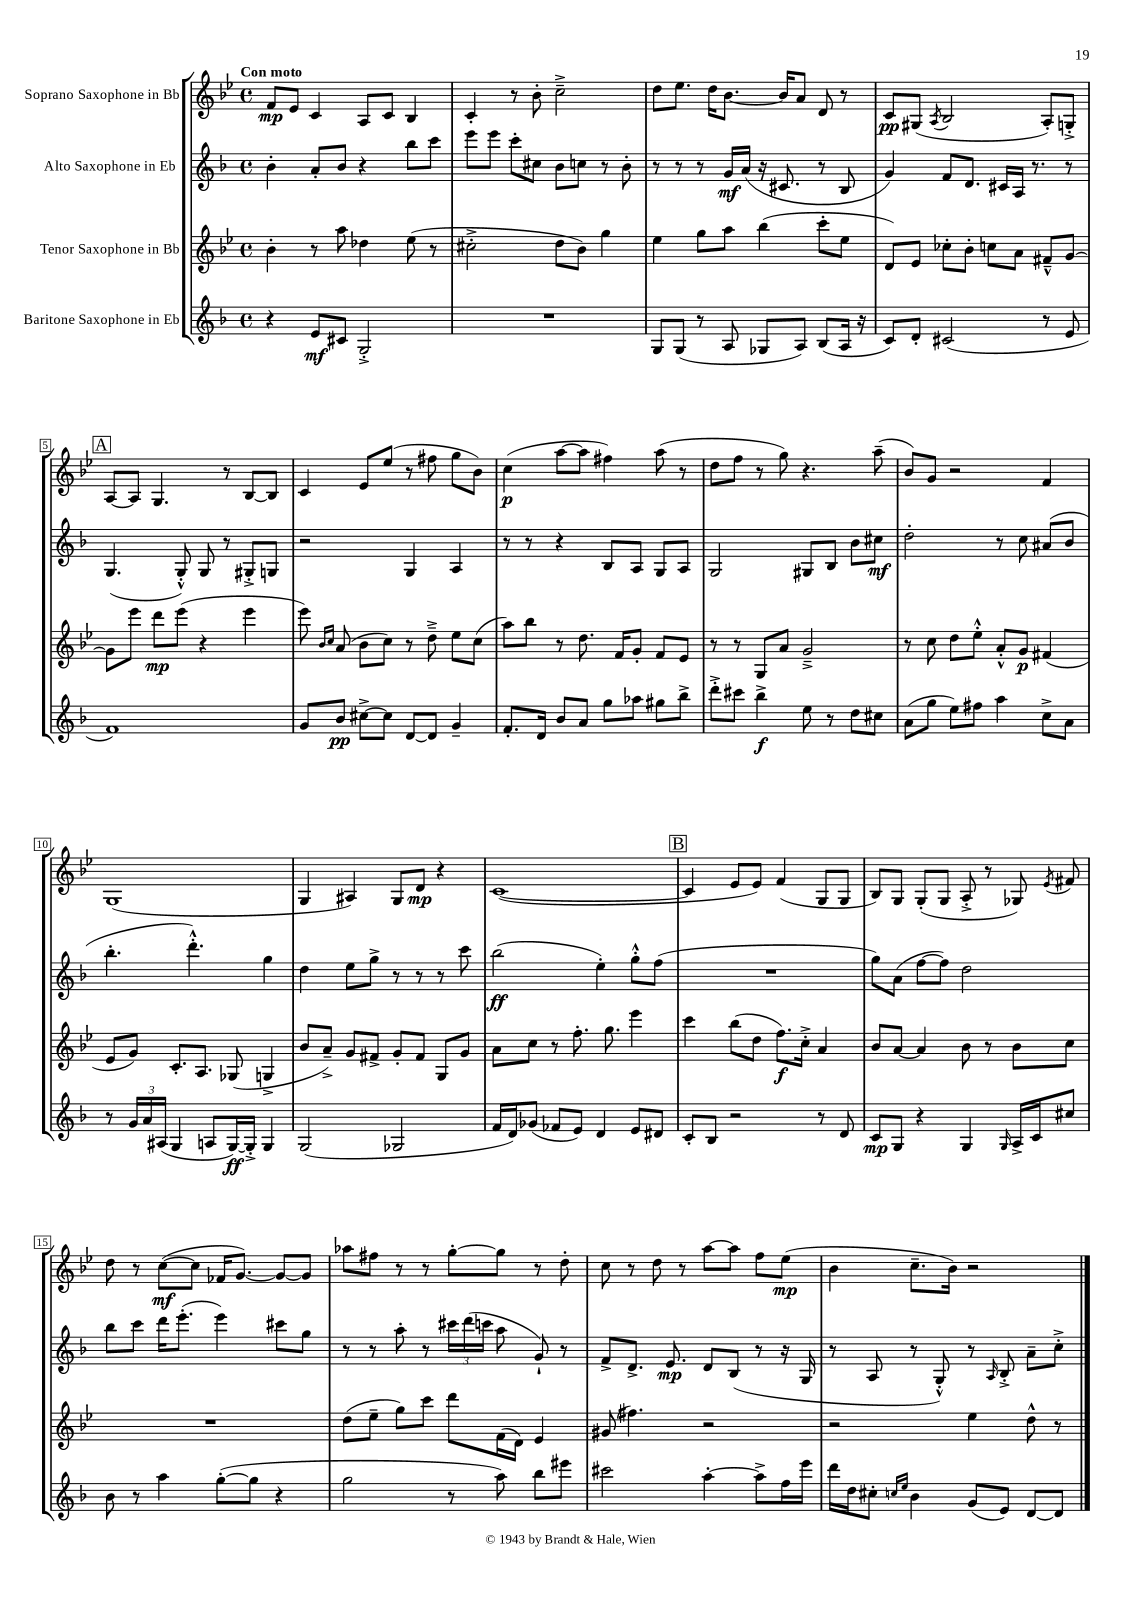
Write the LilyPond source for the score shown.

<<
\new StaffGroup <<
\new Staff = "s0" \with { instrumentName = "Soprano Saxophone in Bb" } {
    \clef treble \key bes \major \defaultTimeSignature \time 4/4 \tempo "Con moto"
    \autoBeamOff f'8[\mp ees'8] c'4 a8[ c'8] bes4 |
    c'4-. r8 bes'8-. c''2---> |
    d''8[ ees''8.] d''16[ bes'8.]~ bes'16[ a'8] d'8 r8 |
    c'8[\pp gis8]( \acciaccatura { a8 } bes2 a8[-.) g8]-.-> |
    \mark \markup { \box "A" } a8[~ a8] g4. r8 bes8[~ bes8] |
    c'4 ees'8[ ees''8]( r8 fis''8 g''8[ bes'8]) |
    c''4\p( a''8[~ a''8] fis''4) a''8( r8 |
    d''8[ f''8] r8 g''8) r4. a''8--( |
    bes'8[) g'8] r2 f'4 |
    g1( |
    g4 ais4) g8[ d'8]\mp r4 |
    c'1~( |
    \mark \markup { \box "B" } c'4 ees'8[ ees'8]) f'4( g8[ g8] |
    bes8[) g8] g8[-.( g8] a8-.-> r8 ges8) \acciaccatura { ees'8 } fis'8 |
    d''8 r8 c''8[~\mf( c''8] fes'16[ g'8.]~) g'8[~ g'8] |
    aes''8[ fis''8] r8 r8 g''8[~-. g''8] r8 d''8-. |
    c''8 r8 d''8 r8 a''8[~ a''8] f''8[ ees''8]\mp( |
    bes'4 c''8.[-- bes'16]) r2 \bar "|." |
}
\new Staff = "s1" \with { instrumentName = "Alto Saxophone in Eb" } {
    \clef treble \key f \major \defaultTimeSignature \time 4/4
    \autoBeamOff bes'4-. a'8[-. bes'8] r4 bes''8[ c'''8] |
    e'''8[ e'''8] c'''8[-. cis''8] bes'8[ c''8] r8 bes'8-. |
    r8 r8 r8 g'16[\mf a'16]( r16 cis'8. r8 bes8 |
    g'4) f'8[ d'8.] cis'16[ a16] r8. r8 |
    \mark \markup { \box "A" } g4.( g8-.-^) g8 r8 gis8[-.-> g8] |
    r2 g4 a4 |
    r8 r8 r4 bes8[ a8] g8[ a8] |
    g2 gis8[ bes8] bes'8[ cis''8]\mf |
    d''2-. r8 c''8 ais'8[( bes'8] |
    bes''4.-. d'''4.-.-^) g''4 |
    d''4 e''8[ g''8]-> r8 r8 r8 c'''8 |
    bes''2\ff( e''4-.) g''8[-.-^ f''8]( |
    \mark \markup { \box "B" } R1 |
    g''8[) a'8]( f''8[~ f''8]) d''2 |
    bes''8[ c'''8] d'''16[ e'''8.]-.( e'''4) cis'''8[ g''8] |
    r8 r8 a''8-. r8 \tuplet 3/2 { cis'''16[ d'''16( c'''16] } a''8 g'8-!) r8 |
    f'8[-> d'8.]-> e'8.\mp d'8[ bes8]( r8 r16 g16 |
    r8 a8 r8 g8-.-^) r8 \grace { a16 } bes8-.-> a'8[-- c''8]-.-> \bar "|." |
}
\new Staff = "s2" \with { instrumentName = "Tenor Saxophone in Bb" } {
    \clef treble \key bes \major \defaultTimeSignature \time 4/4
    \autoBeamOff bes'4-. r8 a''8 des''4 ees''8( r8 |
    cis''2-.-> d''8[ bes'8]) g''4 |
    ees''4 g''8[ a''8] bes''4( c'''8[-. ees''8] |
    d'8[) ees'8] ces''8[-. bes'8]-. c''8[ a'8] fis'8[---^ g'8]~ |
    \mark \markup { \box "A" } g'8[ ees'''8] d'''8[\mp ees'''8]( r4 ees'''4 |
    ees'''8) \grace { bes'16[ c''16] } a'8( bes'8[ c''8]) r8 d''8---> ees''8[ c''8]( |
    a''8[) bes''8] r8 d''8. f'16[ g'8]-. f'8[ ees'8] |
    r8 r8 g8[ a'8] g'2---> |
    r8 c''8 d''8[ ees''8]-.-^ a'8[-.-^ g'8]\p fis'4( |
    ees'8[ g'8]) c'8.[-. a8.] ges8( g4-> |
    bes'8[ a'8]--->) g'8[ fis'8]-> g'8[-. fis'8] g8[ g'8] |
    a'8[ c''8] r8 f''8.-. g''8. ees'''4 |
    \mark \markup { \box "B" } c'''4 bes''8[( d''8] f''8.[\f) c''16]-.-> a'4 |
    bes'8[ a'8]~ a'4 bes'8 r8 bes'8[ c''8] |
    R1 |
    d''8[( ees''8]-- g''8[) c'''8] d'''8[ f'16( d'16]) ees'4 |
    gis'8( fis''4.) r2 |
    r2 ees''4 d''8-^ r8 \bar "|." |
}
\new Staff = "s3" \with { instrumentName = "Baritone Saxophone in Eb" } {
    \clef treble \key f \major \defaultTimeSignature \time 4/4
    \autoBeamOff r4 e'8[\mf cis'8] g2-.-> |
    R1 |
    g8[ g8]( r8 a8 ges8[ a8]) bes8[( a16] r16 |
    c'8[) d'8]-. cis'2( r8 e'8 |
    \mark \markup { \box "A" } f'1) |
    g'8[ bes'8]\pp cis''8[~-> cis''8] d'8[~ d'8] g'4-- |
    f'8.[-. d'16] bes'8[ a'8] g''8[ aes''8] gis''8[ bes''8]-> |
    d'''8[-.-> cis'''8] bes''4->\f e''8 r8 d''8[ cis''8] |
    a'8[( g''8] e''8[) fis''8] a''4 c''8[-> a'8] |
    r8 \tuplet 3/2 { g'16[ a'16 ais16]( } g4 a8[ g16~\ff) g16]-.-> g4 |
    g2( ges2 |
    f'16[ d'16) ges'8]( fes'8[ e'8]) d'4 e'8[ dis'8] |
    \mark \markup { \box "B" } c'8[-. bes8] r2 r8 d'8 |
    c'8[\mp g8] r4 g4 \grace { g16 } a16[-> c'16 cis''8] |
    bes'8 r8 a''4 g''8[~-.( g''8] r4 |
    g''2 r8 a''8) bes''8[ eis'''8] |
    cis'''2 a''4~-. a''8[-> f''16 e'''16] |
    d'''16[ d''16 cis''8]-. \grace { c''16[ e''16] } bes'4 g'8[( e'8]) d'8[~ d'8] \bar "|." |
}
>>
>>
\layout { \context { \Score \override BarNumber.stencil = #(make-stencil-boxer 0.1 0.3 ly:text-interface::print) } }
